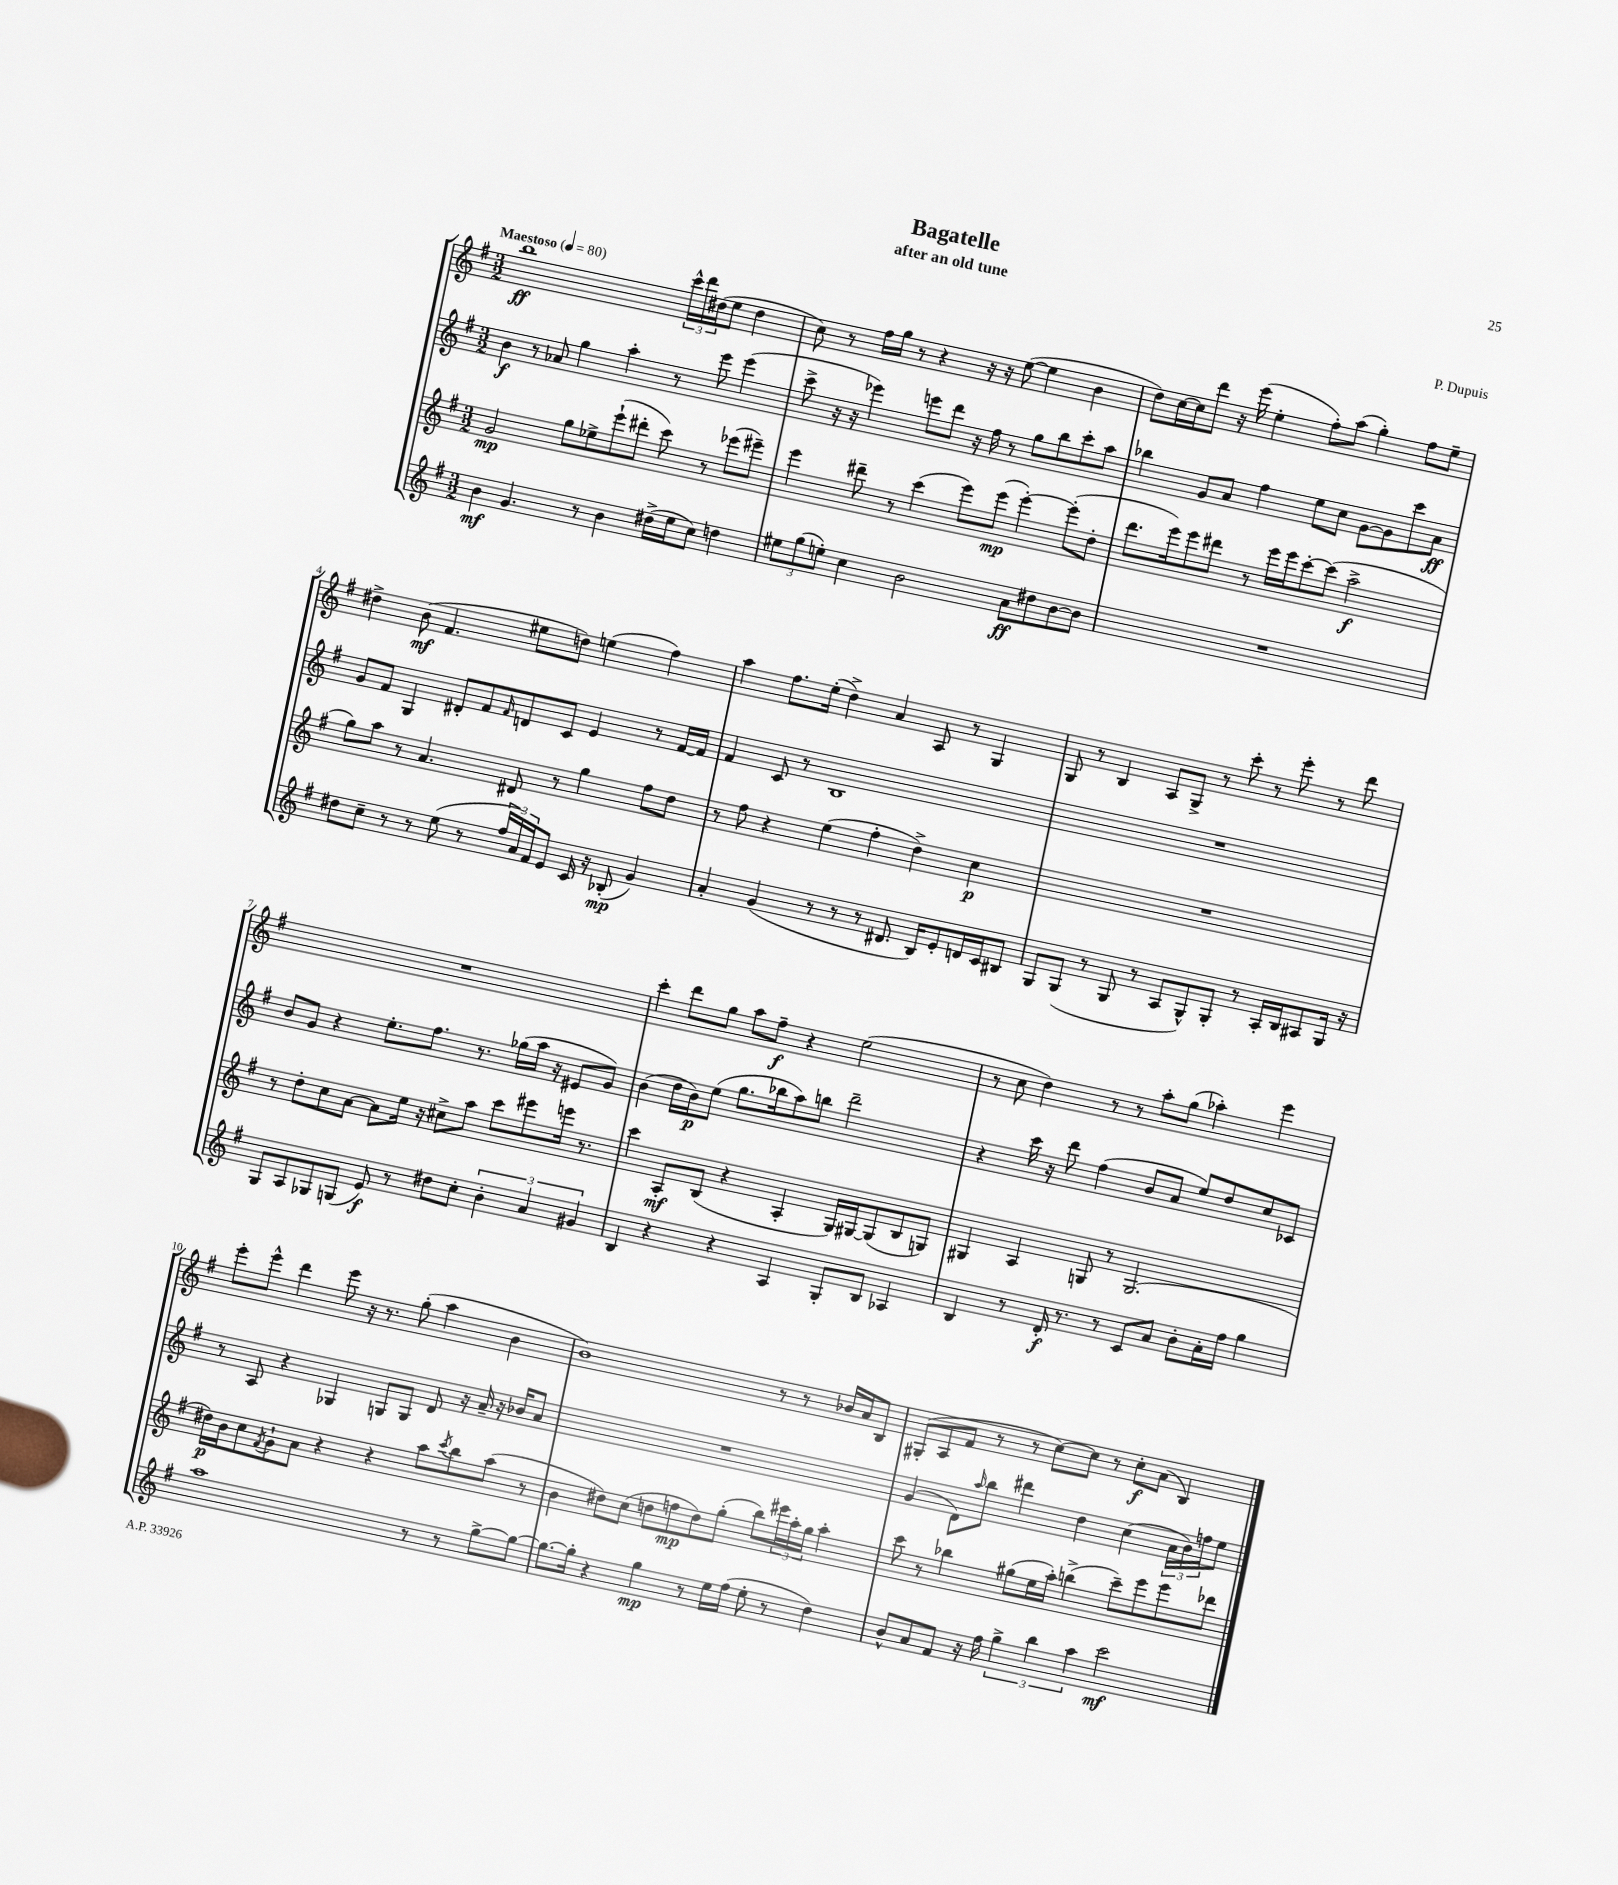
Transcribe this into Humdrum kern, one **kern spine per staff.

**kern	**kern	**kern	**kern
*staff4	*staff3	*staff2	*staff1
*clefG2	*clefG2	*clefG2	*clefG2
*k[f#]	*k[f#]	*k[f#]	*k[f#]
*M3/2	*M3/2	*M3/2	*M3/2
*MM80	*MM80	*MM80	*MM80
4b\	2g/	4b\	1bb
4.g/	.	8r	.
.	.	8a-/	.
.	8gg\L	4gg\	.
8r	8ee-^\	.	.
4b\	(8eee`\	4aa'\	.
.	8ddd#'\J	.	.
(16dd#^\LL	8ccc\)	8r	24ccc^^\LL
.	.	.	24ddd\
16ee\J	.	.	.
.	.	.	(24dd#\J
8cc\J)	8r	8eee\	8ee\J
4dd\	(8eee-\L	(4eee\	4dd#\
.	8eee#~\J)	.	.
=	=	=	=
12ee#\L	4eee\	8ccc^\	8cc\)
(12gg\	.	.	.
.	.	16r	8r
12ee'\J)	.	.	.
.	.	16r	.
4cc\	8ddd#~\	4eee-\)	16ff#\LL
.	.	.	16gg\JJ
.	8r	.	8r
2b\	(4ccc\	8eee\L	4r
.	.	8ddd\J	.
.	8eee\L)	16r	16r
.	.	16ff#\	16r
.	(8eee\J	8r	([8ee\
8a\L	[4eee'\)	8gg\L	4ee\]
8dd#\	.	8bb\	.
[8b\	(8eee'\]L	8ccc'\	4b\
8b\]J	8dd'\J	8aa\J	.
=	=	=	=
1.r	8.ddd\L	4bb-\	8dd\L)
.	.	.	[16cc\L
.	16eee\k)	.	16cc\]J
.	8eee\	8g/L	8ddd\J
.	8ddd#\J	8a/J	16r
.	.	.	(16eee\
.	8r	4ff#\	4ee'\
.	16eee\LL	.	.
.	16eee\J	.	.
.	[8ccc'\	8ee\L	8ff#'\L)
.	(8ccc\]J	8cc\J	(8aa\J
.	2aa^\	[8g\L	4gg'\)
.	.	8g\]	.
.	.	8ccc\	8ff#\L
.	.	8a\J	8ee~\J
=	=	=	=
8dd#\L	8gg\L)	8g/L	4dd#^\
8cc~\J	8aa\J	8f#/J	.
8r	8r	4G/	(8b\
8r	4.a/	.	4.f#/
(8ee\	.	8d#'/L	.
8r	.	8f#/	.
.	.	16qqf#/	.
24ff#/LL	8d#/	8d/	8ee#\L
24a/)	.	.	.
24f#/J	.	.	.
8e/J	8r	8c/J	8dd\J)
16c/	4gg\	4e/	(4ee\
16r	.	.	.
(8B-'/	.	.	.
4g/)	8ff#\L	8r	4ff#\)
.	8dd\J	[16f#/LL	.
.	.	16f#/]JJ	.
=	=	=	=
4a'/	8r	4f#/	4aa\
.	8ff#\	.	.
(4g/	4r	8c/	8.ff#\L
.	.	8r	.
.	.	.	(16ee'\Jk
8r	(4ee\	1B	4dd^\)
8r	.	.	.
8r	4ff#'\	.	4a/
8.d#/	.	.	.
.	4dd^\)	.	8A/
16B/LK)	.	.	.
8e'/	.	.	8r
16d/L	4cc\	.	4G/
16c/J	.	.	.
8B#/J	.	.	.
=	=	=	=
8G/L	1.r	1.r	8G/
(8G/J	.	.	8r
8r	.	.	4B/
8G/	.	.	.
8r	.	.	8A/L
8A/L	.	.	8G^/J
8G^^/)	.	.	8r
8G'/J	.	.	8ccc'\
8r	.	.	8r
16A'/LL	.	.	8eee'\
16B/J	.	.	.
8A#/	.	.	8r
16G/Jk	.	.	8ddd\
16r	.	.	.
=	=	=	=
8G/L	8r	8b/L	1.r
8A/	8dd'\L	8g/J	.
8G-/	8cc\	4r	.
(8G/J	[8a\J	.	.
8e/)	8a\]L	8.ee'\L	.
8r	16ee\Jk	.	.
.	16r	8.ff#\J	.
8dd#\L	8cc#^\L	.	.
8cc'\J	8aa\J	8.r	.
6b'\	8ccc\L	.	.
.	.	(16gg-\LL	.
.	8eee#\	16aa\JJ	.
6a/	.	.	.
.	.	16r	.
.	16eee\Jk	8e#/L	.
.	8.r	.	.
6g#/	.	.	.
.	.	8g/J)	.
=	=	=	=
4B/	4ccc\	(4b\	4ccc'\
4r	8A'/L	16dd\LL	8ddd\L
.	.	16b\J)	.
.	(8B/J	(8ee\J	8gg\J
4r	4r	8.gg\L	8aa\L
.	.	.	8ff#~\J
.	.	16bb-\k	.
4A/	4A'/	8aa\)	4r
.	.	8bb\J	.
8G'/L	16G/LL)	2ddd~\	(2ee\
.	[16G#/J	.	.
8B/J	(8G#/]	.	.
4A-/	8B/	.	.
.	8G/J)	.	.
=	=	=	=
4B/	4G#/	4r	8r
.	.	.	8cc\
8r	4A/	16ccc\	4dd\)
.	.	16r	.
16d'/	.	8ddd\	.
8.r	.	.	.
.	8G/	(4ff#\	8r
8r	8r	.	8r
8c/L	(2.G/	8b/L	8aa'\L
8a/J	.	8a/J	(8gg\J
8b'\L	.	8ee/L)	4aa-'\)
16a'\L	.	8dd/	.
16ff#\JJ	.	.	.
4gg\	.	8cc/	4eee\
.	.	8c-/J	.
=	=	=	=
1aa	16dd#\LL)	8r	8eee'\L
.	16b\J	.	.
.	8cc\	8A/	8eee^^\J
.	8qf#/	.	.
.	8g`\	4r	4ddd\
.	8a\J	.	.
.	4r	4G-/	8eee\
.	.	.	16r
.	.	.	8.r
.	4r	8G/L	.
.	.	8G/J	(8gg'\
8r	8aa\L	8d/	4aa\
.	8qccc/	.	.
8r	8bb\	16r	.
.	.	16a~/	.
[8gg^\L	(8aa\J	16r	4b\
.	.	16b-/LK	.
8gg\_J	8r	8a/J	.
=	=	=	=
8.gg\_L	4b\	1.r	1b)
16gg'\]Jk	.	.	.
4r	8dd#\L)	.	.
.	(8cc\J	.	.
4gg\	8dd\L	.	.
.	8ff\	.	.
8r	8dd\)	.	.
16ee\LL	(8gg'\J	.	.
(16ff#\JJ	.	.	.
8ee'\	8bb\L)	.	8r
8r	24eee#\L	.	8r
.	24aa'\	.	.
.	24gg\JJ	.	.
4dd\)	4aa'\	.	16b-/LL
.	.	.	16a/J
.	.	.	8B/J
=	=	=	=
8b^^/L	8ccc\	(4g/	(8G#'/L
8a/	8r	.	8A/
8f#/J	4bb-\	8d\L)	8f#/J
.	.	16qqaa/	.
16r	.	8bb\J	8r
16ff#\	.	.	.
6gg^\	(8gg#\L	4ddd#\	8r
.	16ee\L	.	[8cc\L)
6bb\	.	.	.
.	16aa'\JJ)	.	.
.	(4bb^\	4dd\	8cc\]J
6aa\	.	.	.
.	.	.	8r
2ccc\	8ccc~\L)	(4cc\	8cc'\L
.	8eee\	.	(8a\J
.	8eee\	24a\LL	4B/)
.	.	24b\)	.
.	.	24ff\J	.
.	8ddd-\J	8ee\J	.
==	==	==	==
*-	*-	*-	*-
